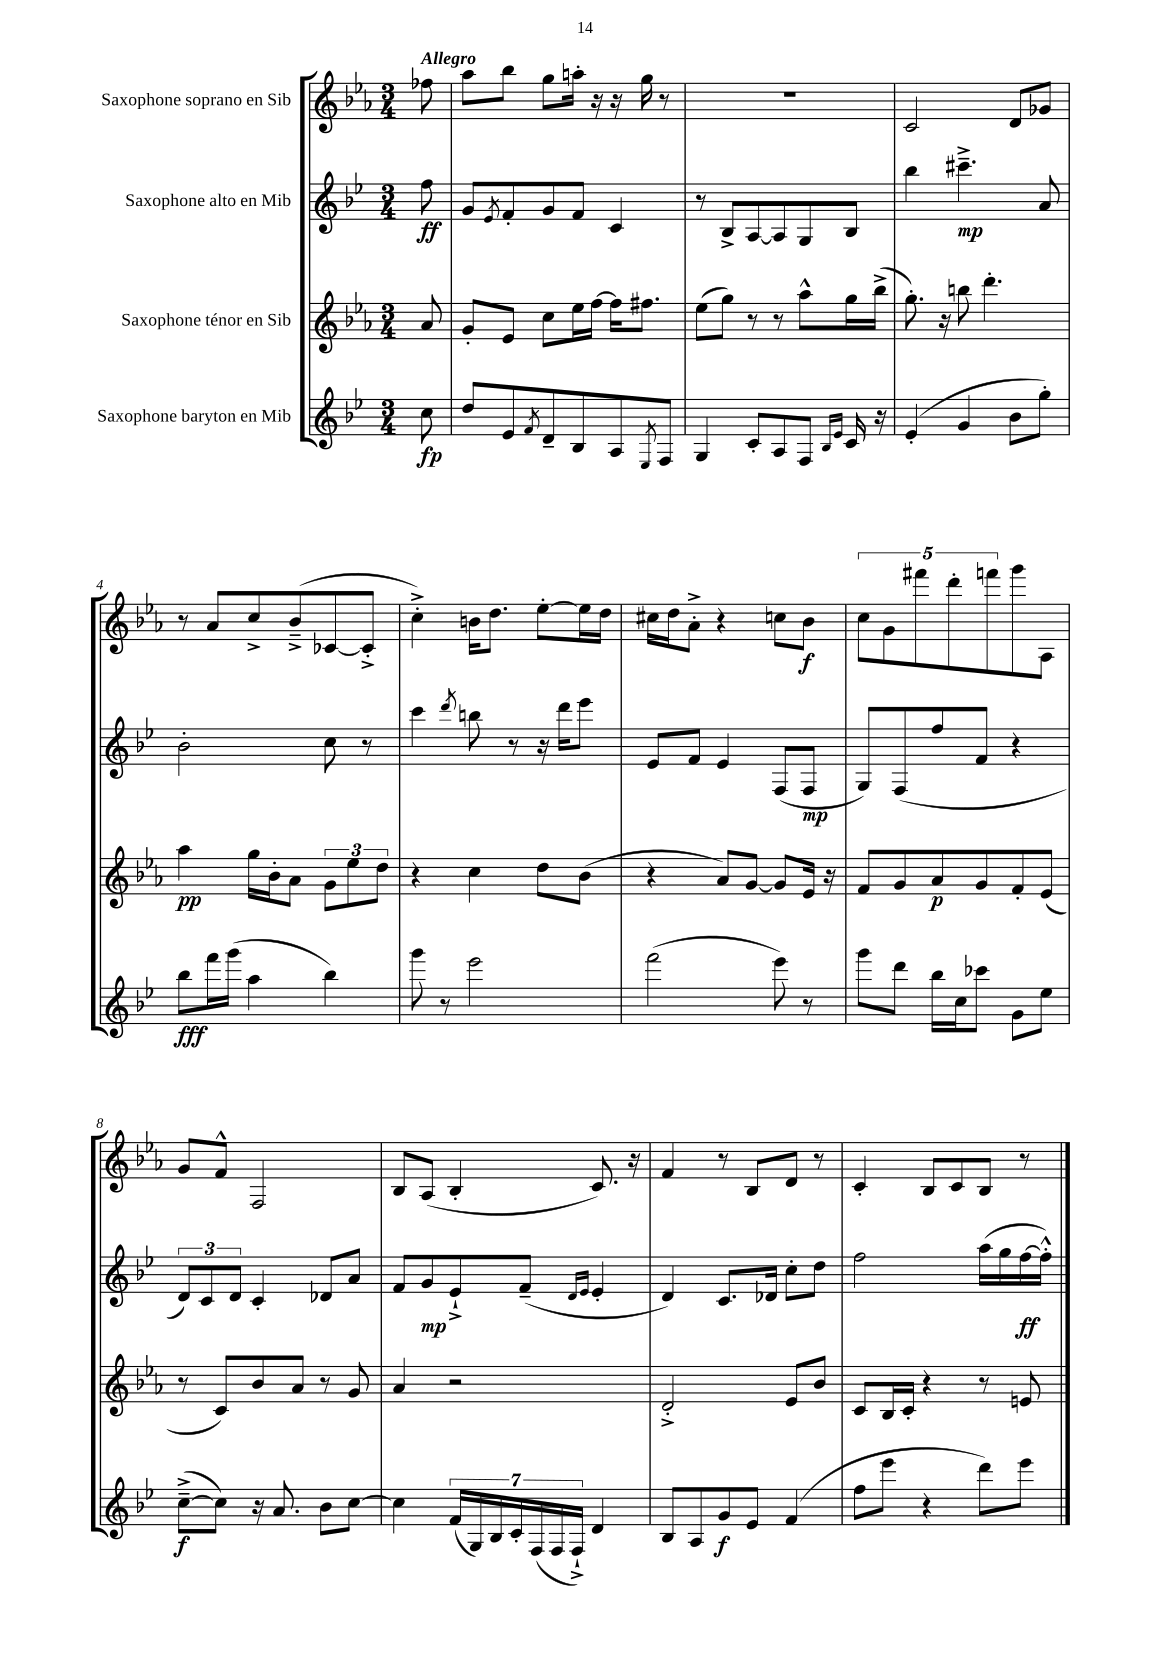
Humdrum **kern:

**kern	**dynam	**kern	**dynam	**kern	**dynam	**kern	**dynam
*part4	*part4	*part3	*part3	*part2	*part2	*part1	*part1
*staff4	*staff4	*staff3	*staff3	*staff2	*staff2	*staff1	*staff1
*I"Saxophone baryton en Mib	*	*I"Saxophone ténor en Sib	*	*I"Saxophone alto en Mib	*	*I"Saxophone soprano en Sib	*
*clefG2	*	*clefG2	*	*clefG2	*	*clefG2	*
*k[b-e-]	*	*k[b-e-a-]	*	*k[b-e-]	*	*k[b-e-a-]	*
*M3/4	*	*M3/4	*	*M3/4	*	*M3/4	*
=	=	=	=	=	=	=	=
!	!	!	!	!	!	!LO:TX:a:B:t=Allegro	!
8cc\	fp	8a-/	.	8ff\	ff	8ff-X\	.
=1	=1	=1	=1	=1	=1	=1	=1
8dd/L	.	8g'/L	.	8g/L	.	8aa-\L	.
.	.	.	.	8qe-/	.	.	.
8e-/	.	8e-/J	.	8f'/	.	8bb-\J	.
8qf/	.	.	.	.	.	.	.
8d~/	.	8cc\L	.	8g/	.	8gg\L	.
8B-/	.	16ee-\L	.	8f/J	.	16aan'\Jk	.
.	.	[16ff\JJ	.	.	.	16r	.
8A/	.	16ff\KL]	.	4c/	.	16r	.
.	.	8.ff#X\J	.	.	.	16gg\	.
8qE-/	.	.	.	.	.	.	.
8F/J	.	.	.	.	.	8r	.
=2	=2	=2	=2	=2	=2	=2	=2
4G/	.	(8ee-\L	.	8r	.	2.r	.
.	.	8gg\J)	.	8B-^/L	.	.	.
8c'/L	.	8r	.	[8A/	.	.	.
8A/	.	8r	.	8A/]	.	.	.
8F/J	.	8aa-^^\L	.	8G/	.	.	.
16qqB-/LL	.	.	.	.	.	.	.
16qqe-/JJ	.	.	.	.	.	.	.
16c/	.	16gg\L	.	8B-/J	.	.	.
16r	.	(16bb-^\JJ	.	.	.	.	.
=3	=3	=3	=3	=3	=3	=3	=3
(4e-'/	.	8.gg'\)	.	4bb-\	.	2c/	.
.	.	16r	.	.	.	.	.
4g/	.	8bbn\	.	4.ccc#X~^\	mp	.	.
.	.	4.ddd'\	.	.	.	.	.
8b-\L	.	.	.	.	.	8d/L	.
8gg'\J)	.	.	.	8a/	.	8g-X/J	.
!!LO:LB:g=z
=4	=4	=4	=4	=4	=4	=4	=4
8bb-\L	fff	4aa-\	pp	2b-'\	.	8r	.
16fff\L	.	.	.	.	.	8a-/L	.
(16ggg\JJ	.	.	.	.	.	.	.
4aa\	.	16gg\LL	.	.	.	8cc^/	.
.	.	16b-'\J	.	.	.	.	.
.	.	8a-\J	.	.	.	(8b-~^/	.
4bb-\)	.	12g\L	.	8cc\	.	[8c-X/	.
.	.	12ee-\	.	.	.	.	.
.	.	.	.	8r	.	8c-'^/J]	.
.	.	12dd\J	.	.	.	.	.
=5	=5	=5	=5	=5	=5	=5	=5
8ggg\	.	4r	.	4ccc\	.	4cc'^\)	.
8r	.	.	.	.	.	.	.
.	.	.	.	8qddd/	.	.	.
2eee-\	.	4cc\	.	8bbn\	.	16bn\KL	.
.	.	.	.	.	.	8.dd\J	.
.	.	.	.	8r	.	.	.
.	.	8dd\L	.	16r	.	[8ee-'\L	.
.	.	.	.	16ddd\KL	.	.	.
.	.	(8b-\J	.	8eee-\J	.	16ee-\L]	.
.	.	.	.	.	.	16dd\JJ	.
=6	=6	=6	=6	=6	=6	=6	=6
(2fff\	.	4r	.	8e-/L	.	16cc#X\LL	.
.	.	.	.	.	.	16dd\J	.
.	.	.	.	8f/J	.	8a-'^\J	.
.	.	8a-/L)	.	4e-/	.	4r	.
.	.	[8g/J	.	.	.	.	.
8eee-\)	.	8g/L]	.	(8F/L	.	8ccn\L	.
8r	.	16e-/Jk	.	8F/J	mp	8b-\J	f
.	.	16r	.	.	.	.	.
=7	=7	=7	=7	=7	=7	=7	=7
8ggg\L	.	8f/L	.	8G/L)	.	10cc\L	.
.	.	.	.	.	.	10g\	.
8ddd\J	.	8g/	.	(8F/	.	.	.
.	.	.	.	.	.	10fff#X\	.
16bb-\LL	.	8a-/	p	8ff/	.	.	.
.	.	.	.	.	.	10ddd'\	.
16cc\J	.	.	.	.	.	.	.
8ccc-X\J	.	8g/	.	8f/J	.	.	.
.	.	.	.	.	.	10fffn\	.
8g\L	.	8f'/	.	4r	.	8ggg\	.
8ee-\J	.	(8e-/J	.	.	.	8A-\J	.
!!LO:LB:g=z
=8	=8	=8	=8	=8	=8	=8	=8
([8cc~^\L	f	8r	.	12d/L)	.	8g/L	.
.	.	.	.	12c/	.	.	.
8cc\J])	.	8c/L)	.	.	.	8f^^/J	.
.	.	.	.	12d/J	.	.	.
16r	.	8b-/	.	4c'/	.	2F/	.
8.a/	.	.	.	.	.	.	.
.	.	8a-/J	.	.	.	.	.
8b-\L	.	8r	.	8d-X/L	.	.	.
[8cc\J	.	8g/	.	8a/J	.	.	.
=9	=9	=9	=9	=9	=9	=9	=9
4cc\]	.	4a-/	.	8f/L	.	8B-/L	.
.	.	.	.	8g/	mp	(8A-/J	.
(28f/LL	.	2r	.	8e-`^/	.	4B-'/	.
28G/)	.	.	.	.	.	.	.
28B-/	.	.	.	.	.	.	.
28c'/	.	.	.	.	.	.	.
.	.	.	.	(8f~/J	.	.	.
(28F/	.	.	.	.	.	.	.
28F/	.	.	.	.	.	.	.
28F`^/JJ)	.	.	.	.	.	.	.
.	.	.	.	16qqd/LL	.	.	.
.	.	.	.	16qqe-/JJ	.	.	.
4d/	.	.	.	4e-'/	.	8.c/)	.
.	.	.	.	.	.	16r	.
=10	=10	=10	=10	=10	=10	=10	=10
8B-/L	.	2d'^/	.	4d/)	.	4f/	.
8A/	.	.	.	.	.	.	.
8g/	f	.	.	8.c/L	.	8r	.
8e-/J	.	.	.	.	.	8B-/L	.
.	.	.	.	16d-X/Jk	.	.	.
(4f/	.	8e-/L	.	8cc'\L	.	8d/J	.
.	.	8b-/J	.	8dd\J	.	8r	.
=11	=11	=11	=11	=11	=11	=11	=11
8ff\L	.	8c/L	.	2ff\	.	4c'/	.
8eee-\J	.	16B-/L	.	.	.	.	.
.	.	16c'/JJ	.	.	.	.	.
4r	.	4r	.	.	.	8B-/L	.
.	.	.	.	.	.	8c/	.
8ddd\L)	.	8r	.	(16aa\LL	.	8B-/J	.
.	.	.	.	16gg\	.	.	.
8eee-\J	.	8en/	.	[16ff\	ff	8r	.
.	.	.	.	16ff'^^\JJ])	.	.	.
==	==	==	==	==	==	==	==
*-	*-	*-	*-	*-	*-	*-	*-
